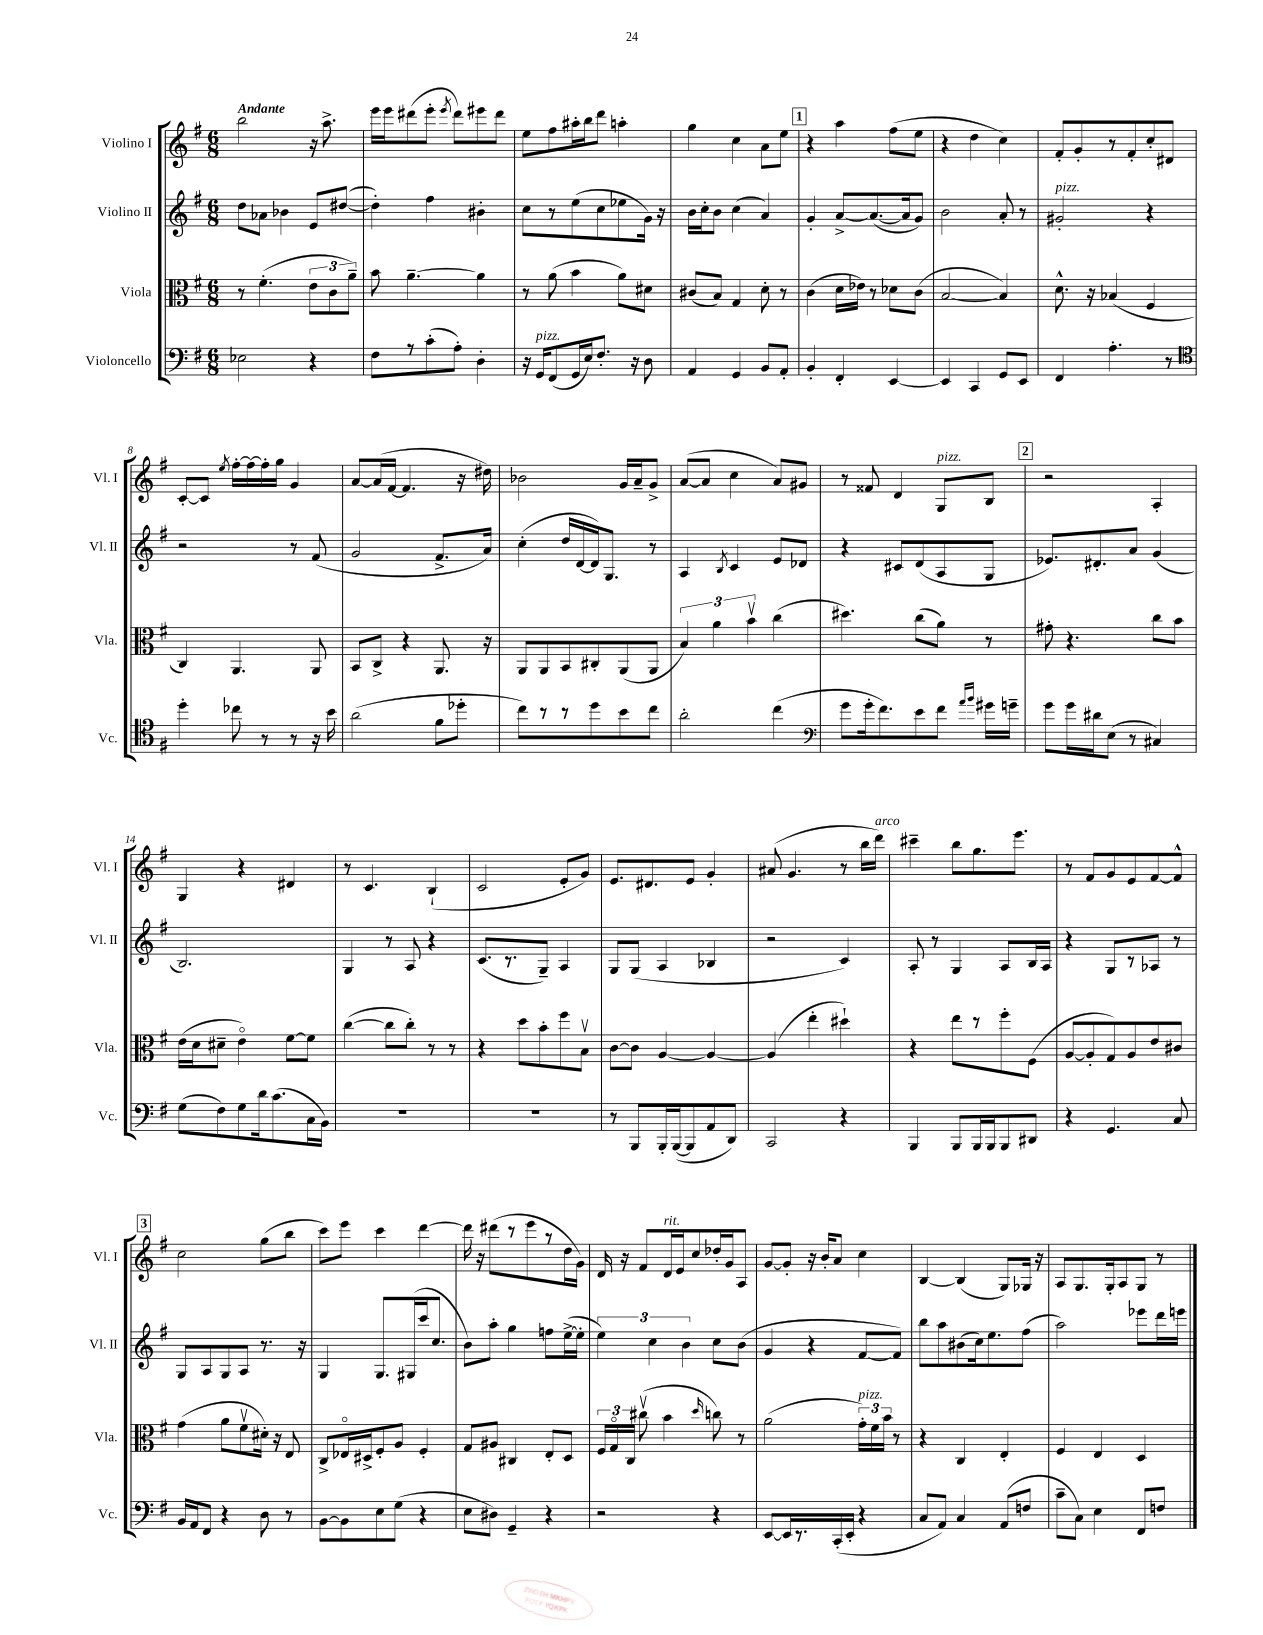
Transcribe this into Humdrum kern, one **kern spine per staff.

**kern	**kern	**kern	**kern
*staff4	*staff3	*staff2	*staff1
*clefF4	*clefC3	*clefG2	*clefG2
*k[f#]	*k[f#]	*k[f#]	*k[f#]
*M6/8	*M6/8	*M6/8	*M6/8
2E-\	8r	8dd\L	2bb\
.	(4.f#'\	8a-\J	.
.	.	4b-\	.
4r	12e\L	8e/L	16r
.	.	.	8.aa^\
.	12c\	.	.
.	.	([8dd#/J	.
.	12a~\J)	.	.
=	=	=	=
8F#\L	8b\	4dd#'\])	16eee\LL
.	.	.	16eee\J
8r	[4.a~\	.	(8ddd#\
(8c'\	.	4ff#\	8eee'\J
.	.	.	8qeee/
8A'\J)	.	.	8ddd#\L)
4D'\	4a\]	4b#'\	8eee#\
.	.	.	8ddd#\J
=	=	=	=
16r	8r	8cc\L	8ee\L
16GG/LK	.	.	.
(8FF#/	(8a\	8r	8ff#\
16GG/L	4b\	(8ee\	16aa#'\L
16E/J)	.	.	16bb\J
8.F#'/J	.	8cc\	8ddd\J
.	8a\L)	8ee-\	4aa'\
16r	.	.	.
8D\	8d#\J	16g\Jk)	.
.	.	16r	.
=	=	=	=
4AA/	(8c#/L	16b\LL	4gg\
.	.	16cc'\J	.
.	8B/J)	8b\J	.
4GG/	4G/	(4cc\	4cc\
8BB/L	8d'\	4a/)	8a\L
8AA'/J	8r	.	8ee\J
=	=	=	=
4BB'/	(4c\	4g'/	4r
4FF#'/	16d\LL	[8a^/L	4aa\
.	16e-\JJ)	.	.
.	8r	(8.a/_	.
[4EE/	8d-\L	.	(8ff#\L
.	.	16a/]k	.
.	(8c\J	8g/J)	8ee\J
=	=	=	=
4EE/]	[2B/	2b\	4r
4CC/	.	.	4dd\
8GG/L	4B/])	8a'/	4cc\)
8EE/J	.	8r	.
=	=	=	=
4FF#/	8.d^^\	2g#'/	8f#'/L
.	.	.	8g'/
.	16r	.	.
4.A'\	(4B-/	.	8r
.	.	.	8f#'/
.	4F#/	4r	8cc'/
8r	.	.	8d#/J
=	=	=	=
*clefC4	*	*	*
4dd'\	4C/)	2r	[8c'/L
.	.	.	8c/]J
.	.	.	8qee/
8cc-\	4.AA/	.	[16ff#'\LL
.	.	.	16ff#\_
8r	.	.	16ff#'\]
.	.	.	16gg\JJ
8r	.	8r	4g/
16r	8AA/	(8f#/	.
16b\	.	.	.
=	=	=	=
(2a\	8BB/L	2g/	[8a/L
.	8C^/J	.	(16a/]L
.	.	.	[16f#/JJ
.	4r	.	4.f#/]
8f#\L	8.AA/	8.f#^/L	.
8dd-'\J	.	.	16r
.	16r	16a/Jk)	16dd#\)
=	=	=	=
8cc\L)	8AA/L	(4cc'\	2b-\
8r	8AA/	.	.
8r	8BB/	16dd/LL	.
.	.	[16d/	.
8dd\	8C#'/	16d/]J)	.
.	.	8.G/J	.
8b\	(8AA/	.	16g/LL
.	.	.	16a~/J
8cc\J	8AA/J	8r	8g^/J
=	=	=	=
2a'\	6B/)	4A/	([8a/L
.	.	.	8a/]J
.	6a\	.	.
.	.	8qB/	.
.	.	4c/	4cc\
.	6bv\	.	.
(4cc\	(4cc\	8e/L	8a/L)
.	.	8d-/J	8g#/J
=	=	=	=
*clefF4	*	*	*
8g\L	4.dd#\)	4r	8r
16g'\k	.	.	8f##/
8.f#\)	.	.	.
.	.	8c#/L	4d/
8e\	(8cc\L	(8d/	.
8f#\J	8a\J)	8A/	8G/L
16qqa/LL	.	.	.
16qqb/JJ	.	.	.
16g#\LL	8r	8G/J	8B/J
16g~\JJ	.	.	.
=	=	=	=
8g\L	8g#'\	8.e-/L)	2r
16g\L	4.r	.	.
16d#\J	.	8.d#'/	.
(8E\J	.	.	.
8r	.	8a/J	.
4C#/)	8cc\L	(4g/	4A'/
.	8b\J	.	.
=	=	=	=
(8G\L	(16e\LL	2.B/)	4G/
.	16d\J	.	.
8F#\)	8d#~\J	.	.
8G\	4eo\)	.	4r
16d\k	.	.	.
(8.c\	.	.	.
.	[8f#\L	.	4d#/
16C\L	8f#\]J	.	.
16BB\JJ)	.	.	.
=	=	=	=
2.r	([4cc\	4G/	8r
.	.	.	4.c/
.	8cc\]L	8r	.
.	8cc'\J)	8A/	.
.	8r	4r	(4B`/
.	8r	.	.
=	=	=	=
2.r	4r	(8.c/L	2c/
.	.	8.r	.
.	8dd\L	.	.
.	8b'\	8G~/J)	.
.	8ff#\	4A/	8e'/L
.	8Bv\J	.	8g/J)
=	=	=	=
8r	[8c\L	8G/L	8.e/L
8BBB/L	8c\]J	(8G/J	.
.	.	.	8.d#/
16BBB'/L	[4A/	4A/	.
([16BBB/J	.	.	.
8BBB/]	.	.	8e/J
8AA/	4A/_	4B-/	4g'/
8DD/J)	.	.	.
=	=	=	=
2CC/	(4A/]	2r	(8a#/
.	.	.	4.g/
.	4ee'\	.	.
4r	4dd#`\)	4c/)	8r
.	.	.	16bb\LL
.	.	.	16ddd\JJ)
=	=	=	=
4BBB/	4r	8A'/	4ccc#~\
.	.	8r	.
8BBB/L	8ee\L	4G/	8bb\L
16BBB/L	8r	.	8.gg\
16BBB/J	.	.	.
8BBB/	8ff#'\	8A/L	.
.	.	.	8.eee\J
8DD#/J	(8F#\J	16B/L	.
.	.	16A/JJ	.
=	=	=	=
4r	[8A/L	4r	8r
.	8A'/]	.	8f#/L
4.GG/	8G/)	8G/L	8g/
.	8A/	8r	8e/
.	8e/	8A-/J	[8f#/
8C/	8c#/J	8r	8f#^^/]J
=	=	=	=
16BB/LL	(4g\	8G/L	2cc\
16AA/J	.	.	.
8FF#/J	.	8A/	.
4r	8a\L	8G/	.
.	8f#v\	8A/J	.
8D\	16d#'\Jk)	8.r	(8gg\L
.	16r	.	.
8r	8E/	.	8bb\J
.	.	16r	.
=	=	=	=
[8BB\L	8C^/L	4G/	8ccc\L)
8BB\]	16E-o/L	.	8eee\J
.	16D#^/J	.	.
8E\	8F#'/	8.G/L	4ccc\
(8G\J	8A/J	.	.
.	.	(16G#/L	.
4r	4F#'/	16ccc/J	[4ddd\
.	.	8.cc/J	.
=	=	=	=
8E\L	8G/L	8b\L)	16ddd\]
.	.	.	16r
8D#\J)	8A#/J	8aa'\J	(8ddd#\L
4GG~/	4C#/	4gg\	8r
.	.	.	8eee\
4r	8E'/L	8ff\L	8r
.	8D/J	([16ee^\L	16dd\L
.	.	16ee'\]JJ	16g\JJ)
=	=	=	=
2r	24F#/LL	6ee\)	16d/
.	24Go/	.	.
.	.	.	16r
.	24C/JJ	.	.
.	(8cc#v\	.	8f#/L
.	.	6cc\	.
.	4b\	.	16d/L
.	.	.	16e/J
.	.	6b\	.
.	.	.	8cc/
.	16qqdd/	.	.
4r	8cc\)	8cc\L	16dd-'/L
.	.	.	16g/J
.	8r	(8b\J	8A/J
=	=	=	=
[8EE/L	(2a\	4g/	[8g/L
16EE/]L	.	.	8g'/]J
8.r	.	.	.
.	.	4r	16r
.	.	.	16b'/LK
(16CC'/	.	.	8a/J
16EE'/JJ	.	.	.
4r	24g'\LL)	[8f#/L	4cc\
.	24f#\	.	.
.	24b\JJ	.	.
.	8r	8f#/]J)	.
=	=	=	=
8C/L	4r	8bb\L	[4B/
8AA/J)	.	8aa\	.
4C/	4C/	(8b#\	(4B/]
.	.	16cc\k)	.
.	.	8.ee\	.
(8AA/L	4E'/	.	8G/L)
8F/J	.	(8ff#\J	16G-/Jk
.	.	.	16r
=	=	=	=
8c~\L	4F#/	2aa\)	8A/L
8C\J)	.	.	8.G/
4E\	4E/	.	.
.	.	.	16G'/k
.	.	.	8A/
8FF#/L	4D/	8eee-\L	8G/J
8F/J	.	16ddd\L	8r
.	.	16eee\JJ	.
==	==	==	==
*-	*-	*-	*-
